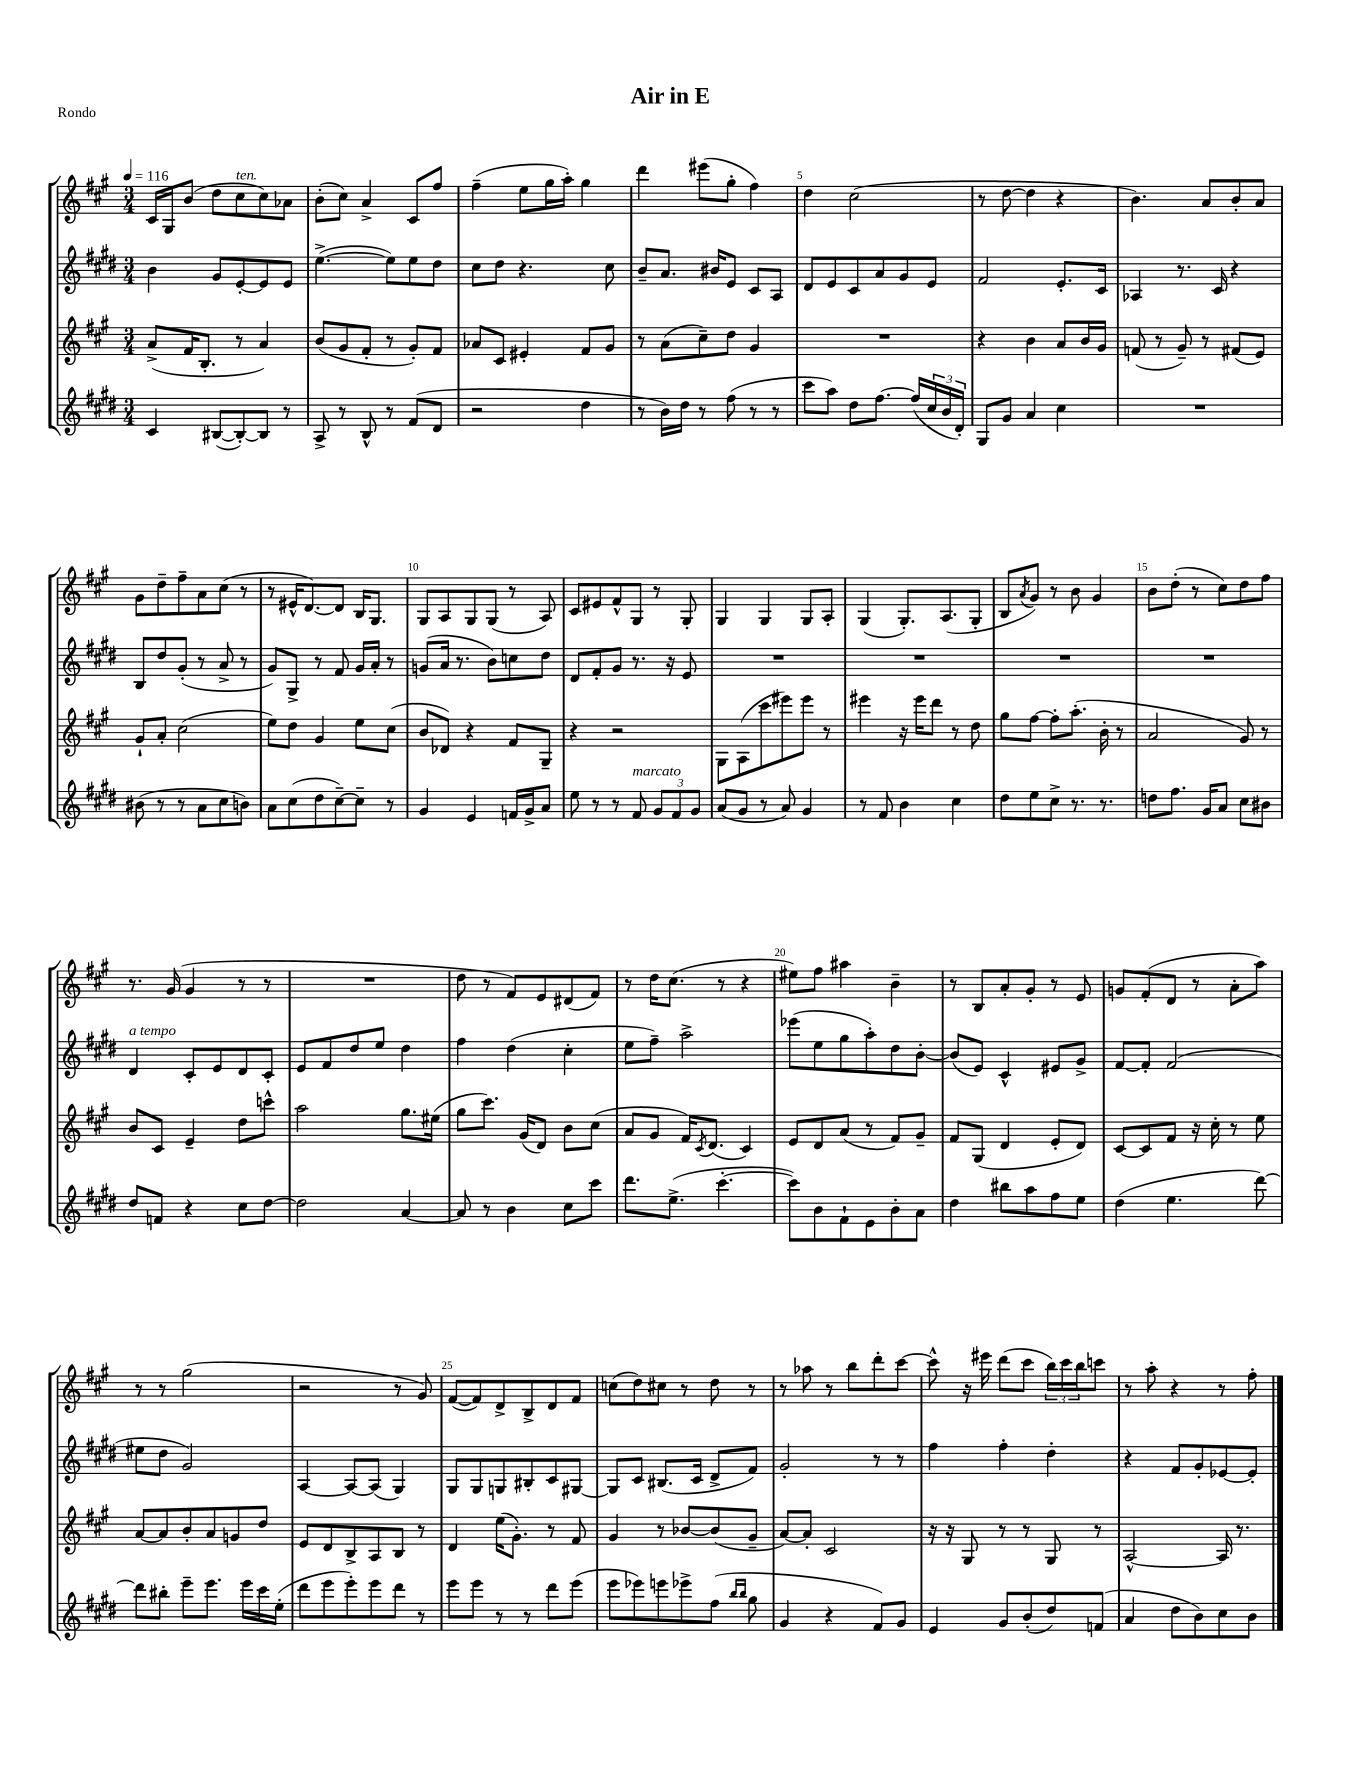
\header { title = "Air in E" piece = "Rondo" }
<<
\new StaffGroup <<
\new Staff = "s0" {
    \clef treble \key a \major \numericTimeSignature \time 3/4 \tempo 4 = 116
    cis'16 gis16 b'8( d''8 cis''8^\markup { \italic "ten." } cis''8) aes'8 |
    b'8-.( cis''8) a'4-> cis'8 fis''8 |
    fis''4--( e''8 gis''16 a''16-.) gis''4 |
    d'''4 eis'''8( gis''8-. fis''4) |
    d''4 cis''2( |
    r8 d''8~ d''4 r4 |
    b'4.) a'8 b'8-. a'8 |
    gis'8 d''8-- fis''8-- a'8 cis''8( r8 |
    r8 eis'16-^ d'8.~) d'8 b16 gis8. |
    gis8 a8 gis8 gis8( r8 a8) |
    cis'8 eis'8 fis'8-^ gis8 r8 gis8-. |
    gis4 gis4 gis8 a8-. |
    gis4( gis8.-.) a8.( gis8-. |
    b8 \acciaccatura { a'8 } gis'8) r8 b'8 gis'4 |
    b'8 d''8-.( r8 cis''8) d''8 fis''8 |
    r8. gis'16( gis'4 r8 r8 |
    R2. |
    d''8 r8 fis'8) e'8 dis'8( fis'8) |
    r8 d''16 cis''8.( r8 r4 |
    eis''8) fis''8 ais''4 b'4-- |
    r8 b8 a'8-. gis'8-. r8 e'8 |
    g'8 fis'8-.( d'8 r8 a'8-. a''8) |
    r8 r8 gis''2( |
    r2 r8 gis'8) |
    fis'8~( fis'8) d'8-> b8-> d'8 fis'8 |
    c''8( d''8) cis''8 r8 d''8 r8 |
    r8 aes''8 r8 b''8 d'''8-. cis'''8~ |
    cis'''8-^ r16 eis'''16 d'''8( cis'''8 \tuplet 3/2 { b''16) cis'''16 b''16 } c'''8 |
    r8 a''8-. r4 r8 fis''8-. \bar "|." |
}
\new Staff = "s1" {
    \clef treble \key e \major \numericTimeSignature \time 3/4
    b'4 gis'8 e'8~-. e'8 e'8 |
    e''4.~->( e''8) e''8 dis''8 |
    cis''8 dis''8 r4. cis''8 |
    b'8-- a'8. bis'16 e'8 cis'8 a8 |
    dis'8 e'8 cis'8 a'8 gis'8 e'8 |
    fis'2 e'8.-. cis'16 |
    aes4 r8. cis'16 r4 |
    b8 dis''8 gis'8-.( r8 a'8-> r8 |
    gis'8) gis8-> r8 fis'8 gis'16 a'16-. r8 |
    g'8( a'16 r8. b'8) c''8 dis''8 |
    dis'8 fis'8-. gis'8 r8. r16 e'8 |
    R2. |
    R2. |
    R2. |
    R2. |
    dis'4^\markup { \italic "a tempo" } cis'8-. e'8 dis'8 cis'8-. |
    e'8 fis'8 dis''8 e''8 dis''4 |
    fis''4 dis''4( cis''4-. |
    e''8 fis''8--) a''2-> |
    ees'''8( e''8 gis''8 a''8-.) dis''8 b'8~-. |
    b'8( e'8) cis'4-^ eis'8 gis'8-> |
    fis'8~ fis'8-. fis'2( |
    eis''8 dis''8 gis'2) |
    a4~ a8~ a8( gis4) |
    gis8 gis8 g8 bis8-. cis'8 gis8~ |
    gis8 cis'8 bis8.( cis'16 dis'8-> fis'8) |
    gis'2-. r8 r8 |
    fis''4 fis''4-. dis''4-. |
    r4 fis'8 gis'8-. ees'8~ ees'8-. \bar "|." |
}
\new Staff = "s2" {
    \clef treble \key a \major \numericTimeSignature \time 3/4
    a'8->( fis'16 b8.-. r8 a'4) |
    b'8( gis'8 fis'8-. r8 gis'8-.) fis'8 |
    aes'8 cis'8 eis'4-. fis'8 gis'8 |
    r8 a'8( cis''8--) d''8 gis'4 |
    R2. |
    r4 b'4 a'8 b'16 gis'16 |
    f'8( r8 gis'8--) r8 fis'8( e'8) |
    gis'8-! a'8-. cis''2( |
    e''8) d''8 gis'4 e''8 cis''8( |
    b'8 des'8) r4 fis'8 gis8-- |
    r4 r2 |
    gis8 a8( cis'''8 eis'''8) eis'''8 r8 |
    eis'''4 r16 eis'''16 d'''8 r8 d''8 |
    gis''8 fis''8~ fis''8-. a''8.-.( b'16-. r8 |
    a'2 gis'8) r8 |
    b'8 cis'8 e'4-- d''8 c'''8-^ |
    a''2 gis''8. eis''16( |
    gis''8 cis'''8.) gis'16( d'8) b'8 cis''8( |
    a'8 gis'8 fis'16) \acciaccatura { cis'8 } d'8.( cis'4) |
    e'8 d'8 a'8( r8 fis'8) gis'8-- |
    fis'8 gis8( d'4 e'8-. d'8) |
    cis'8~ cis'8 fis'8 r16 cis''16-. r8 e''8 |
    a'8~ a'8 b'8-. a'8 g'8 d''8 |
    e'8 d'8 b8-> a8 b8 r8 |
    d'4 e''16( gis'8.-.) r8 fis'8 |
    gis'4 r8 bes'8~ bes'8( gis'8-- |
    a'8~) a'8-. cis'2 |
    r16 r16 gis8 r8 r8 gis8 r8 |
    a2~-^ a16 r8. \bar "|." |
}
\new Staff = "s3" {
    \clef treble \key e \major \numericTimeSignature \time 3/4
    cis'4 bis8~( bis8~-.) bis8 r8 |
    a8-> r8 b8-^ r8 fis'8( dis'8 |
    r2 dis''4 |
    r8 b'16) dis''16 r8 fis''8( r8 r8 |
    cis'''8 a''8) dis''8 fis''8.~ fis''16( \tuplet 3/2 { cis''16 b'16 dis'16-.) } |
    gis8 gis'8 a'4 cis''4 |
    R2. |
    bis'8( r8 r8 a'8 cis''8 b'8) |
    a'8 cis''8( dis''8 cis''8~--) cis''8-- r8 |
    gis'4 e'4 f'16 gis'16-> a'8 |
    e''8 r8 r8 fis'8^\markup { \italic "marcato" } \tuplet 3/2 { gis'8 fis'8 gis'8 } |
    a'8( gis'8 r8 a'8) gis'4 |
    r8 fis'8 b'4 cis''4 |
    dis''8 e''8 cis''8-> r8. r8. |
    d''8 fis''8. gis'16 a'8 cis''8 bis'8 |
    dis''8 f'8 r4 cis''8 dis''8~ |
    dis''2 a'4~ |
    a'8 r8 b'4 cis''8 cis'''8 |
    dis'''8. e''8.->( cis'''4.~-. |
    cis'''8) b'8 fis'8-! e'8 b'8-. a'8 |
    dis''4 bis''8 a''8 fis''8 e''8 |
    dis''4( e''4. dis'''8~) |
    dis'''8 bis''8-. e'''8-- e'''8. e'''16 cis'''16 e''16-.( |
    dis'''8 e'''8 e'''8-.) e'''8 dis'''8 r8 |
    e'''8 e'''8 r8 r8 dis'''8 e'''8( |
    e'''8 ees'''8) e'''8 ees'''8-> fis''8( \grace { b''16 b''16 } gis''8 |
    gis'4 r4 fis'8) gis'8 |
    e'4 gis'8 b'8-.( dis''8) f'8( |
    a'4 dis''8 b'8) cis''8 b'8 \bar "|." |
}
>>
>>
\layout { \context { \Score \override BarNumber.break-visibility = ##(#f #t #t) barNumberVisibility = #(every-nth-bar-number-visible 5) } }
